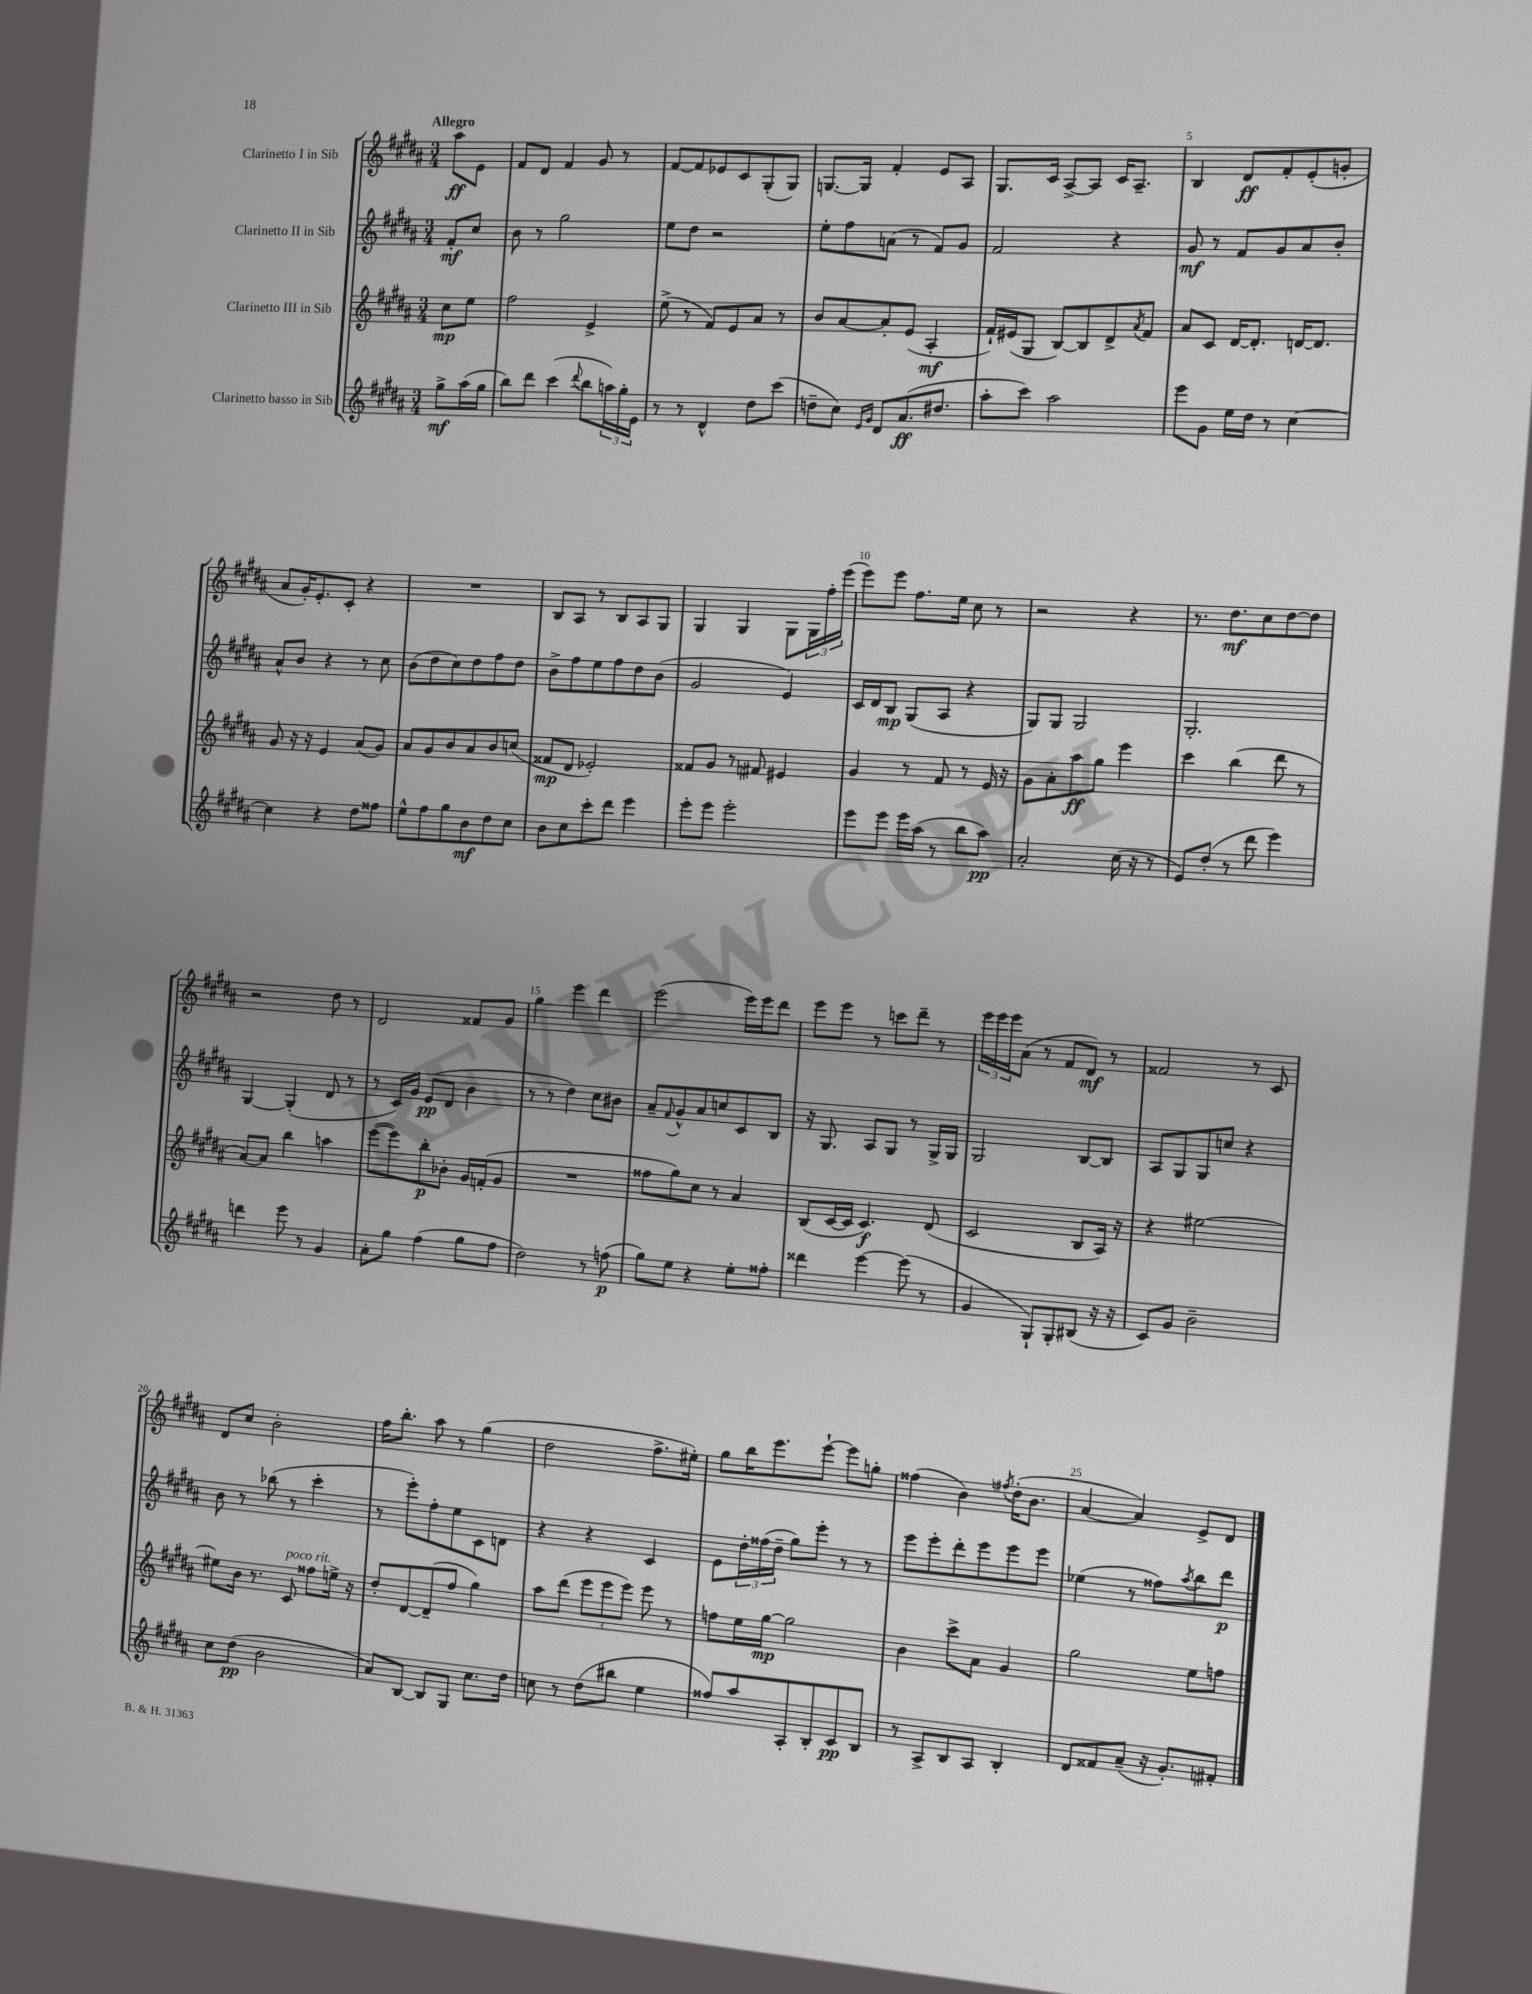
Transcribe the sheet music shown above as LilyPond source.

<<
\new StaffGroup <<
\new Staff = "s0" \with { instrumentName = "Clarinetto I in Sib" } {
    \clef treble \key b \major \numericTimeSignature \time 3/4 \partial 4 \tempo "Allegro"
    ais''8\ff e'8 |
    fis'8 dis'8 fis'4 gis'8 r8 |
    fis'8~ fis'8 ees'8 cis'8 gis8-.( gis8) |
    g8.~ g16 fis'4-. e'8 ais8 |
    gis8. cis'16 ais8~-> ais8 cis'16 ais8.-- |
    b4 dis'8\ff fis'8-. e'8-.( g'8-. |
    ais'8 gis'16-.) e'8.-. cis'8-. r4 |
    R2. |
    b8 ais8 r8 b8 ais8 gis8 |
    gis4 gis4 gis8 \tuplet 3/2 { gis16 fis''16-. e'''16( } |
    e'''8) e'''8 fis''8. e''16 cis''8 r8 |
    r2 r4 |
    r8. dis''8.\mf cis''8 dis''8~ dis''8 |
    r2 dis''8 r8 |
    dis'2 fisis'8 gis'8 |
    gis''4 e'''4 dis'''4 |
    e'''2( e'''16) e'''16 dis'''8 |
    e'''8 e'''8 r8 c'''8 dis'''8-- r8 |
    \tuplet 3/2 { e'''16 e'''16 e'''16 } ais'8( r8 fis'8 dis'8\mf) r8 |
    fisis'2 r8 cis'8 |
    dis'8 cis''8 b'2-. |
    fis''16 b''8.-. ais''8 r8 gis''4( |
    dis''2 fis''8.-> eis''16-.) |
    gis''8 b''16 e'''8. e'''8~-! e'''8 g''8-. |
    fisis''4( b'4) \acciaccatura { fis''8 } dis''16-.( b'8. |
    ais'4~ ais'4) e'8-> dis'8 \bar "|." |
}
\new Staff = "s1" \with { instrumentName = "Clarinetto II in Sib" } {
    \clef treble \key b \major \numericTimeSignature \time 3/4 \partial 4
    fis'8-.\mf cis''8 |
    b'8 r8 gis''2 |
    e''8 dis''8 r2 |
    e''8-. fis''8 a'8( r8 fis'8) gis'8 |
    fis'2 r4 |
    gis'8\mf r8 fis'8 gis'8 ais'8 b'8-. |
    ais'8-^ b'8 r4 r8 cis''8 |
    b'8( dis''8 cis''8) dis''8 fis''8 dis''8 |
    b'8-> fis''8 e''8 fis''8 dis''8 b'8( |
    gis'2 e'4) |
    cis'16 dis'16 b8\mp gis8( ais8 r4 |
    gis8) gis8 gis2 |
    gis2.-. |
    gis4~ gis4-.( dis'8 r8 |
    r8 cis'16) gis'16 e'8\pp( dis'8 b'4 |
    r8 r8 dis''4) cis''8 bis'8 |
    ais'8-- \appoggiatura { fis'8 } gis'8-^ ais'8 c''8 cis'8 b8 |
    r16 gis8. ais8 gis8 r8 gis16-> gis16 |
    gis2 b8~ b8 |
    ais8 gis8 gis8 c''8 r4 |
    b'8 r8 bes''8( r8 cis'''4-. |
    r8 e'''8-.) fis''8-. e''8 cis'8 d'8 |
    r4 r4 cis'4 |
    e'8 \tuplet 3/2 { dis''16-. fisis''16( dis''16-- } gis''8) e'''8-. r8 r8 |
    e'''8 e'''8-. dis'''8-. e'''8 e'''8 e'''8 |
    ees''4( r8 fisis''8) \acciaccatura { ais''8 } b''8 dis'''8\p \bar "|." |
}
\new Staff = "s2" \with { instrumentName = "Clarinetto III in Sib" } {
    \clef treble \key b \major \numericTimeSignature \time 3/4 \partial 4
    cis''8\mp e''8 |
    fis''2 e'4-> |
    e''8->( r8 fis'8) e'8 ais'8 r8 |
    b'8 ais'8~ ais'8-. e'8( ais4-.\mf |
    fis'16-!) eis'16( gis8 b8~) b8 dis'8-> \acciaccatura { ais'8 } fis'8 |
    ais'8 cis'8 dis'16~ dis'8.-. d'16~ d'8. |
    gis'8 r16 r16 e'4 ais'8( gis'8) |
    ais'8 gis'8 b'8 ais'8 b'8 c''8( |
    fisis'8\mp dis'8 ees'2-.) |
    fisis'8 gis'8 r8 fis'8 eis'4 |
    gis'4 r8 fis'8 r8 e'16 r16 |
    gis'8 ais'8-. ais''8\ff gis''8 e'''4 |
    cis'''4 b''4( dis'''8 r8 |
    ais'8~) ais'8 b''4 a''4 |
    e'''8~( e'''8) b''8-.\p bes'8-. gis'16 f'16-.( gis'8 |
    R2. |
    fisis''8 gis''8) cis''8 r8 ais'4 |
    b8( cis'16~ cis'16 cis'4.\f) dis'8( |
    cis'2 b8 ais16) r16 |
    r4 eis''2~ |
    eis''8 b'16 r8. cis'8^\markup { \italic "poco rit." } fisis''8 e''16-> r16 |
    dis''8-. dis'8~ dis'8--( fis''8 gis''4) |
    ais''8 dis'''8( \tuplet 3/2 { e'''8 e'''8 e'''8) } e'''8 r8 |
    f''8 e''16 gis''16~\mp gis''2 |
    b'4 cis'''8-> ais'8 gis'4 |
    gis''2 e''8 f''8 \bar "|." |
}
\new Staff = "s3" \with { instrumentName = "Clarinetto basso in Sib" } {
    \clef treble \key b \major \numericTimeSignature \time 3/4 \partial 4
    gis''8->\mf ais''16( gis''16 |
    b''8) dis'''8 cis'''4( \appoggiatura { dis'''8 } b''8 \tuplet 3/2 { a''16) gis''16-. e'16 } |
    r8 r8 dis'4-^ dis''8 cis'''8( |
    d''8-- cis''8) \grace { e'16 gis'16 } dis'8 ais'8.\ff( dis''8. |
    ais''8-. cis'''8) ais''2 |
    e'''8 gis'8 e''16 dis''16 r8 cis''4~ |
    cis''4 r4 dis''8 fisis''8 |
    e''8-^ fis''8 gis''8 b'8\mf dis''8 cis''8 |
    b'8 cis''8 cis'''8-. dis'''8 e'''4 |
    e'''8-. e'''8 e'''2-. |
    e'''8 e'''8 e'''16 ais''16( r8 b''8 ais''8\pp) |
    ais'2-. cis''16( r16 r8 |
    e'8) dis''8-.( r8 dis'''8 e'''4) |
    d'''4 e'''8 r8 gis'4 |
    ais'8-. gis''8 fis''4( gis''8 fis''8 |
    dis''2) r8 f''8\p( |
    gis''8) e''8 r4 e''8-. fisis''8-. |
    disis'''4 e'''4~ e'''8( r8 |
    gis'4 gis8-!) gis8-. bis8( r16 r16 |
    cis'8) gis'8 b'2-- |
    cis''8 dis''8\pp( b'2 |
    ais'8) b8~ b8 gis8 cis''8. dis''16 |
    c''8 r8 dis''8( bis''8 e''4 |
    fisis''8) ais''8 ais8-. b8-. cis'8\pp b8 |
    r8 ais8-> b8 ais8 b4-. |
    dis'8 fisis'8 ais'8--( r16 gis'8.-.) fis'8-. \bar "|." |
}
>>
>>
\layout { \context { \Score \override BarNumber.break-visibility = ##(#f #t #t) barNumberVisibility = #(every-nth-bar-number-visible 5) } }
